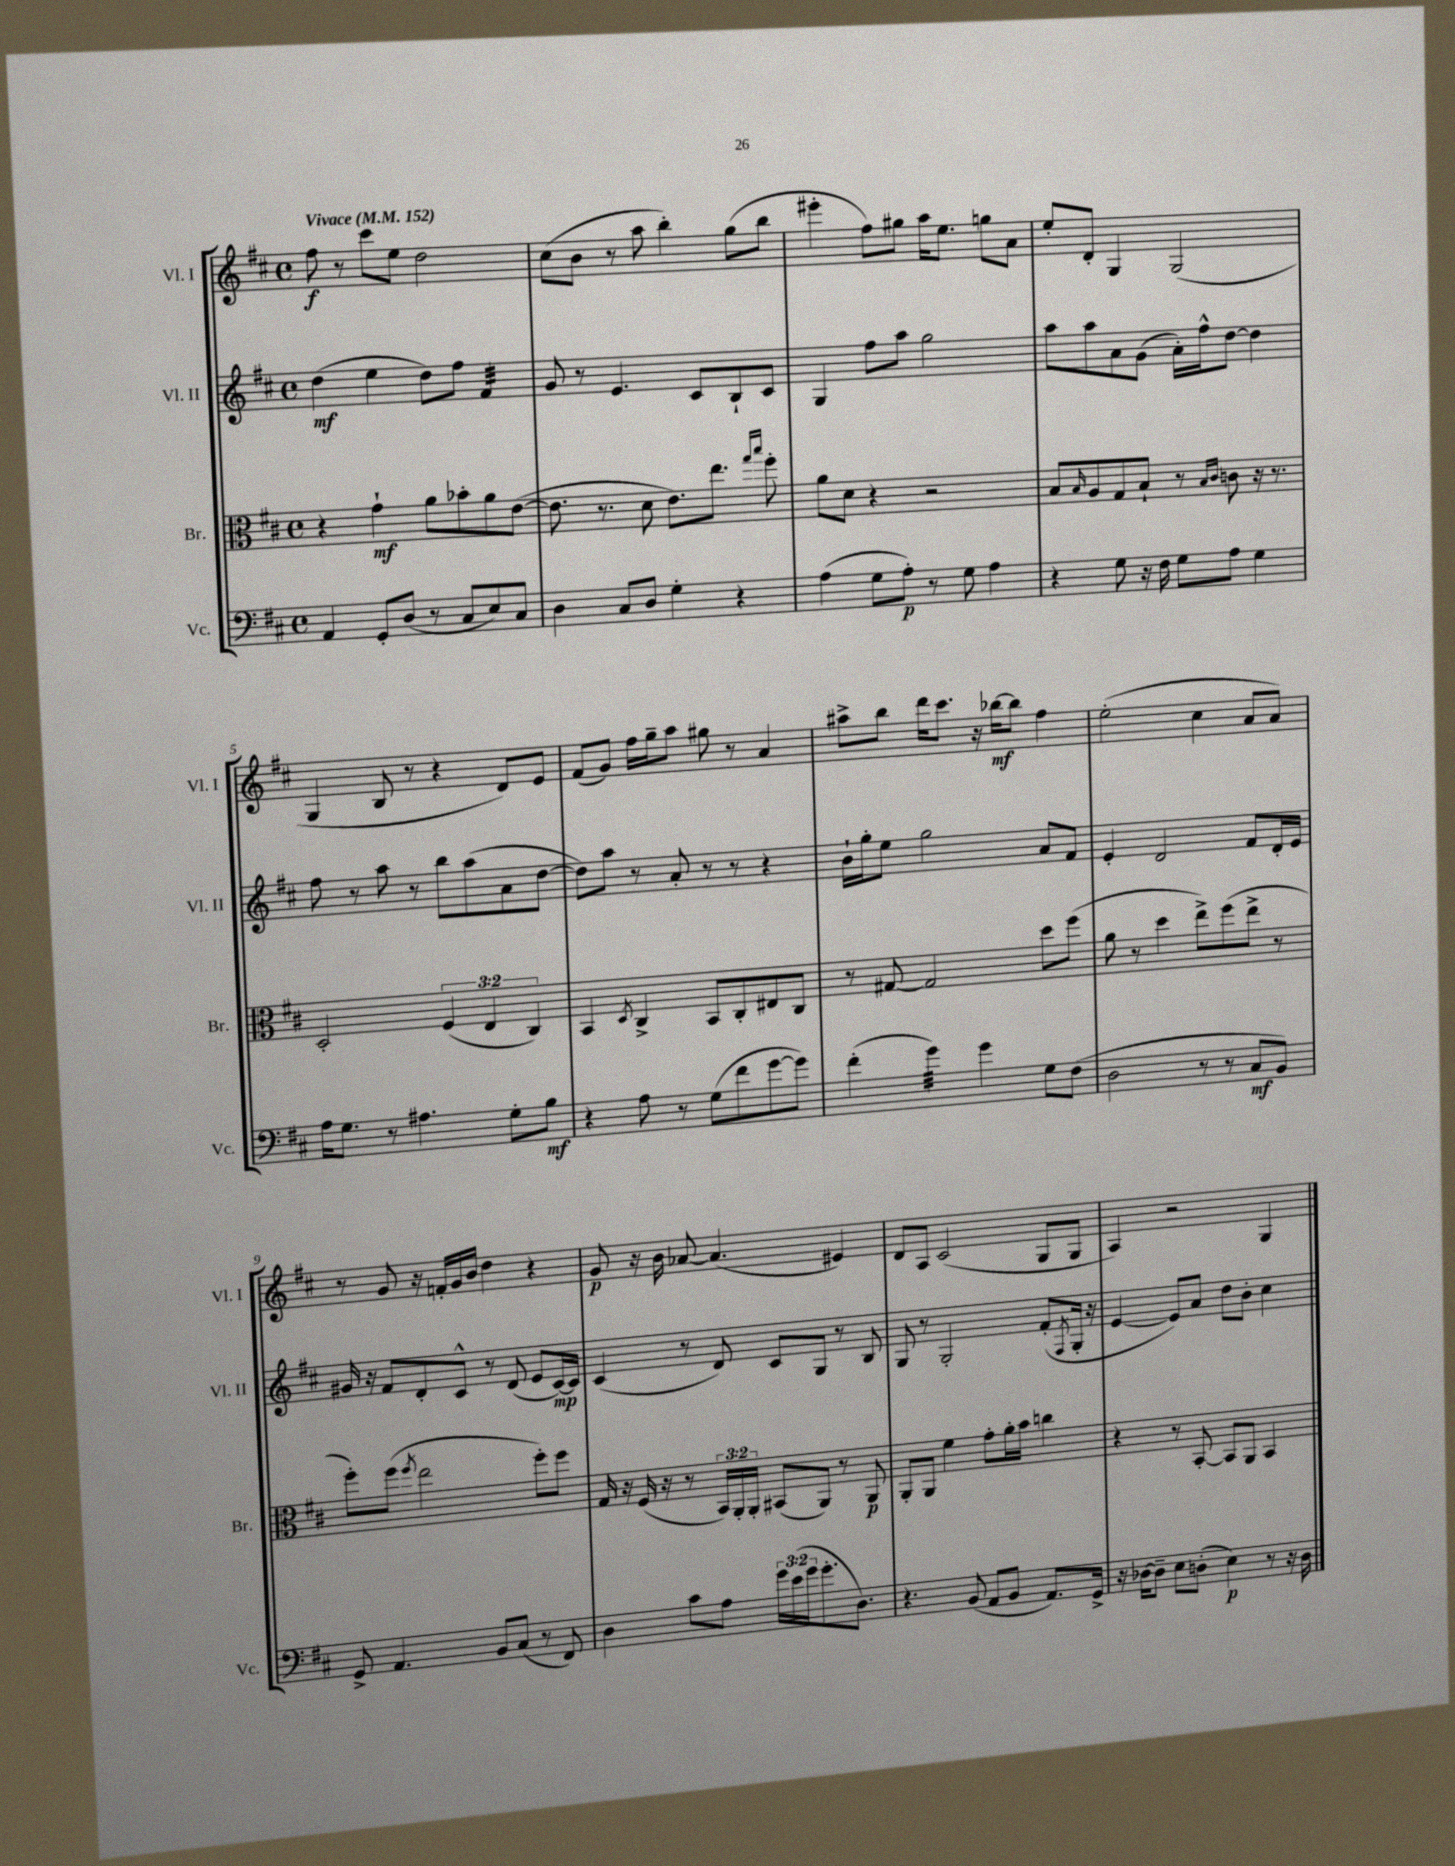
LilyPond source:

<<
\new StaffGroup <<
\new Staff = "s0" \with { instrumentName = "Vl. I" shortInstrumentName = "Vl. I" } {
    \clef treble \key d \major \defaultTimeSignature \time 4/4 \tempo "Vivace" 4 = 152
    fis''8\f r8 cis'''8 e''8 d''2 |
    cis''8( b'8 r8 a''8 b''4-.) g''8( b''8 |
    eis'''4-. fis''8) gis''8 a''16 e''8. g''8 a'8 |
    e''8-. d'8-. g4 g2( |
    g4 b8 r8 r4 d'8) e'8 |
    fis'8( g'8) fis''16 g''16-- a''8 gis''8 r8 a'4 |
    ais''8-> b''8 d'''16 cis'''8. r16 bes''16~\mf bes''8 fis''4 |
    e''2-.( cis''4 a'8 a'8) |
    r8 g'8 r16 f'16-. g'16 b'16 d''4 r4 |
    g'8\p r16 b'16 aes'8~ aes'4.( eis'4) |
    d'8 a8 cis'2( g8 g8 |
    a4) r2 g4 \bar "|." |
}
\new Staff = "s1" \with { instrumentName = "Vl. II" shortInstrumentName = "Vl. II" } {
    \clef treble \key d \major \defaultTimeSignature \time 4/4
    d''4\mf( e''4 d''8) fis''8 fis'4:32 |
    g'8 r8 e'4. cis'8 b8-! cis'8 |
    g4 fis''8 a''8 g''2 |
    a''8 a''8 a'8 g'8( a'16-.) fis''16-^ d''8~ d''4 |
    fis''8 r8 a''8 r8 b''8 a''8( a'8 d''8~ |
    d''8) a''8 r8 a'8-. r8 r8 r4 |
    b'16-! g''16-. e''8 g''2 a'8 fis'8 |
    e'4-. d'2 fis'8 d'16-. e'16 |
    gis'16 r16 fis'8 d'8-. cis'8-^ r8 d'8( e'8 cis'16~\mp) cis'16 |
    cis'4( r8 d'8) cis'8 g8 r8 b8 |
    g8 r8 g2-. fis'8-.( \acciaccatura { fis8 } g16-. r16 |
    e'4~ e'8) a'8 d''8 b'8-. cis''4 \bar "|." |
}
\new Staff = "s2" \with { instrumentName = "Br." shortInstrumentName = "Br." } {
    \clef alto \key d \major \defaultTimeSignature \time 4/4 \override Staff.TupletNumber.text = #tuplet-number::calc-fraction-text
    r4 g'4-!\mf a'8 bes'8-. a'8 e'8~( |
    e'8. r8. d'8 e'8.) e''8. \grace { g''16 b''16 } fis''8-. |
    a'8 d'8 r4 r2 |
    b8 \grace { b16 } a8 g8 b8-! r8 \grace { b16 cis'16 } c'8 r16 r8. |
    d2-. \tuplet 3/2 { fis4( e4 cis4) } |
    b,4 \acciaccatura { d8 } cis4-> b,8 cis8-. eis8 cis8 |
    r8 gis8~ gis2 d''8 fis''8( |
    a'8 r8 d''4 e''8->) fis''8( e''8-> r8 |
    fis''8-.) fis''8( \acciaccatura { fis''8 } e''2 fis''8-.) fis''8 |
    g16 r16 fis16( r16 r8 \tuplet 3/2 { b,16) a,16-. a,16-. } bis,8( a,8) r8 a,8\p |
    a,8-. a,8 fis'4 g'8-. a'16-. b'16 c''4 |
    r4 r8 b,8~-. b,8 a,8 b,4 \bar "|." |
}
\new Staff = "s3" \with { instrumentName = "Vc." shortInstrumentName = "Vc." } {
    \clef bass \key d \major \defaultTimeSignature \time 4/4 \override Staff.TupletNumber.text = #tuplet-number::calc-fraction-text
    a,4 g,8-. d8( r8 cis8 e8) cis8 |
    d4 cis8 d8 g4-. r4 |
    a4( g8 a8-.\p) r8 g8 a4 |
    r4 g8 r16 fis16 g8 a8 g4 |
    a16 g8. r8 ais4. g8-. b8\mf |
    r4 a8 r8 g8( fis'8 g'8~ g'8) |
    fis'4-.( g'4:32) g'4 g8 fis8( |
    d2 r8 r8 cis8\mf b,8) |
    g,8-> a,4. b,8 cis8( r8 fis,8) |
    d4 cis'8 a8 \tuplet 3/2 { g'16 e'16( g'16 } g'8.-. d8.) |
    r4. b,8( a,8 b,8 a,8.) g,16-> |
    r16 des16~ des8-- e8 d8-.( e4\p) r8 r16 d16 \bar "|." |
}
>>
>>
